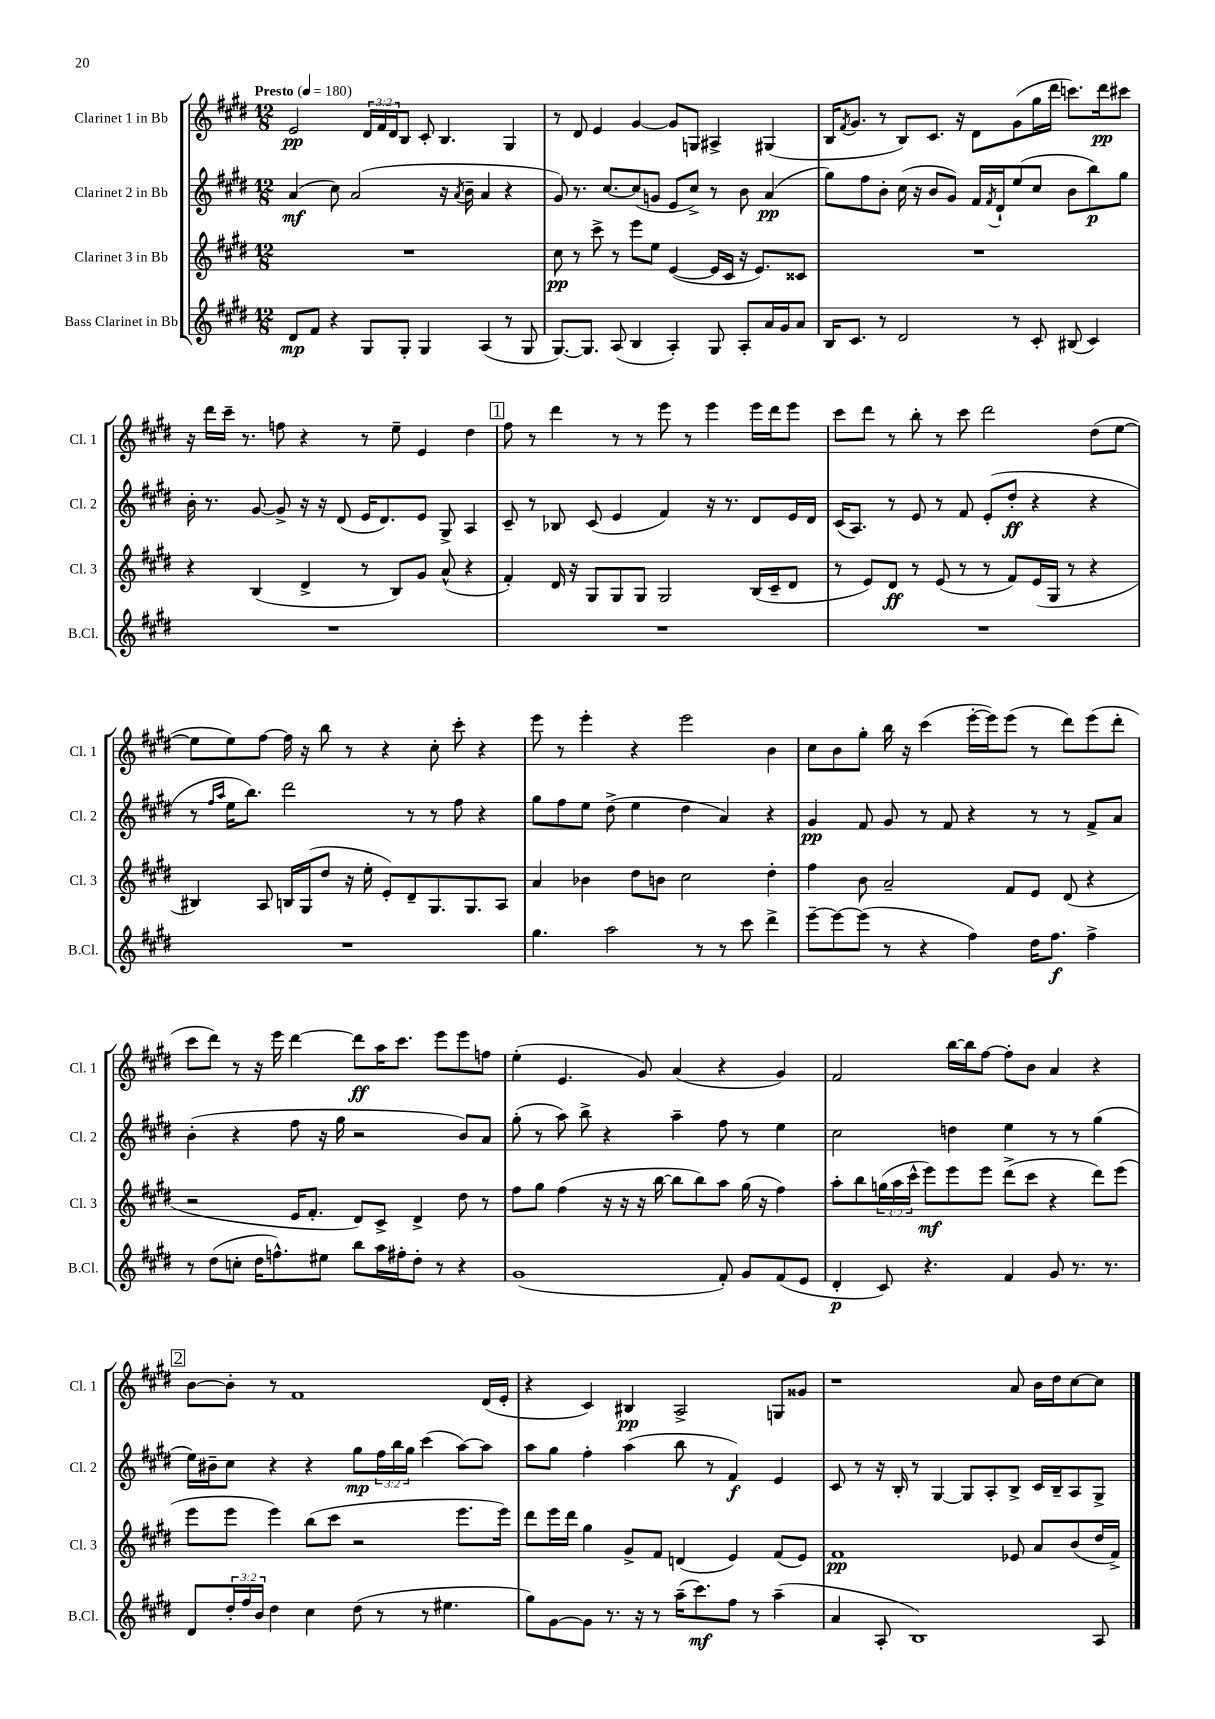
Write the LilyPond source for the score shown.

<<
\new StaffGroup <<
\new Staff = "s0" \with { instrumentName = "Clarinet 1 in Bb" shortInstrumentName = "Cl. 1" } {
    \clef treble \key e \major \numericTimeSignature \time 12/8 \override Staff.TupletNumber.text = #tuplet-number::calc-fraction-text \tempo "Presto" 4 = 180
    e'2\pp \tuplet 3/2 { dis'16 fis'16 dis'16 } b8 cis'8-. b4. gis4 |
    r8 dis'8 e'4 gis'4~ gis'8 g8 ais4-> gis4( |
    b16 \acciaccatura { fis'8 } gis'8. r8 b8) cis'8. r16 dis'8 gis'8( gis''16 dis'''16 c'''8.) dis'''16\pp cis'''8 |
    r16 dis'''16 cis'''16-- r8. f''8 r4 r8 e''8-- e'4 dis''4 |
    \mark \markup { \box "1" } fis''8 r8 dis'''4 r8 r8 e'''8 r8 e'''4 e'''16 dis'''16 e'''8 |
    cis'''8 dis'''8 r8 b''8-. r8 cis'''8 dis'''2 dis''8( e''8~ |
    e''8 e''8) fis''8~ fis''16 r16 b''8 r8 r4 cis''8-. cis'''8-. r4 |
    e'''8 r8 e'''4-. r4 e'''2 b'4 |
    cis''8 b'8 gis''8-. b''16 r16 cis'''4( e'''16~-. e'''16) e'''8( r8 dis'''8) e'''8( dis'''8-. |
    cis'''8 dis'''8) r8 r16 e'''16 dis'''4~ dis'''8\ff a''16 cis'''8. e'''8 e'''8 f''8 |
    e''4-.( e'4. gis'8) a'4( r4 gis'4) |
    fis'2 b''16~ b''16 fis''8~ fis''8-. b'8 a'4 r4 |
    \mark \markup { \box "2" } b'8~ b'8-. r8 fis'1 dis'16( e'16-. |
    r4 cis'4) bis4\pp a2-> g8 gisis'8 |
    r1 a'8 b'16 dis''16 cis''8~ cis''8 \bar "|." |
}
\new Staff = "s1" \with { instrumentName = "Clarinet 2 in Bb" shortInstrumentName = "Cl. 2" } {
    \clef treble \key e \major \numericTimeSignature \time 12/8 \override Staff.TupletNumber.text = #tuplet-number::calc-fraction-text
    a'4\mf( cis''8) a'2( r16 \acciaccatura { a'8 } b'16-- a'4 r4 |
    gis'8) r8. cis''8.~ cis''8( g'8 e'8 cis''8->) r8 b'8 a'4\pp( |
    gis''8) fis''8 b'8-. cis''16( r16 b'8 gis'8) fis'16 \acciaccatura { fis'8 } dis'16-! e''8( cis''8 b'8 b''8\p) gis''8 |
    b'16-. r8. gis'8~ gis'8-> r16 r16 dis'8( e'16 dis'8.) e'8 gis8-> a4 |
    \mark \markup { \box "1" } cis'8-- r8 bes8 cis'8( e'4 fis'4) r16 r8. dis'8 e'16 dis'16 |
    cis'16( a8.) r8 e'8 r8 fis'8 e'8-.( dis''8-.\ff r4 r4 |
    r8 \grace { fis''16 a''16 } e''16 b''8.) dis'''2 r8 r8 fis''8 r4 |
    gis''8 fis''8 e''8 dis''8->( e''4 dis''4 a'4) r4 |
    gis'4\pp fis'8 gis'8 r8 fis'8 r4 r8 r8 fis'8-> a'8 |
    b'4-.( r4 fis''8 r16 gis''16 r2 b'8) a'8 |
    gis''8-.( r8 a''8) b''8-> r4 a''4-- fis''8 r8 e''4 |
    cis''2 d''4 e''4 r8 r8 gis''4( |
    \mark \markup { \box "2" } e''16) bis'16-- cis''8 r4 r4 gis''8\mp \tuplet 3/2 { fis''16 b''16 gis''16 } cis'''4( a''8~) a''8 |
    a''8 gis''8 fis''4-. a''4( b''8 r8 fis'4\f) e'4 |
    cis'8 r8 r16 b16-. r8 gis4~ gis8 a8-. b8-> cis'16 b16-- a8 gis8-> \bar "|." |
}
\new Staff = "s2" \with { instrumentName = "Clarinet 3 in Bb" shortInstrumentName = "Cl. 3" } {
    \clef treble \key e \major \numericTimeSignature \time 12/8 \override Staff.TupletNumber.text = #tuplet-number::calc-fraction-text
    R1. |
    cis''8\pp r8 cis'''8-> r8 e'''8 e''8 e'4~( e'16 cis'16 r16 e'8.) cisis'8 |
    R1. |
    r4 b4( dis'4-> r8 b8) gis'8 a'8-^( r4 |
    \mark \markup { \box "1" } fis'4-.) dis'16 r16 gis8 gis8 gis8 gis2 b16( cis'16-- dis'8 |
    r8 e'8) dis'8\ff r8 e'8( r8 r8 fis'8) e'16( gis16 r8 r4 |
    bis4) a8 b16 gis16( dis''8 r16 e''16-. e'8-.) dis'8-- gis8. gis8. a8 |
    a'4 bes'4 dis''8 b'8 cis''2 dis''4-. |
    fis''4 b'8 a'2-- fis'8 e'8 dis'8( r4 |
    r2 e'16 fis'8.-. dis'8) cis'8-> dis'4-> dis''8 r8 |
    fis''8 gis''8 fis''4( r16 r16 r16 b''16~ b''8 b''8) a''8 gis''16( r16 fis''4) |
    a''8-. b''8 \tuplet 3/2 { g''16( a''16 cis'''16-^ } e'''8\mf) e'''8 e'''8 dis'''8->( cis'''8 r4 dis'''8) e'''8( |
    \mark \markup { \box "2" } e'''8 e'''8 e'''4) b''8( cis'''8 r2 e'''8. e'''16) |
    dis'''8 e'''16 dis'''16 gis''4 gis'8-> fis'8 d'4( e'4) fis'8( e'8) |
    fis'1\pp ees'8 a'8 b'8( dis''16 fis'16->) \bar "|." |
}
\new Staff = "s3" \with { instrumentName = "Bass Clarinet in Bb" shortInstrumentName = "B.Cl." } {
    \clef treble \key e \major \numericTimeSignature \time 12/8 \override Staff.TupletNumber.text = #tuplet-number::calc-fraction-text
    dis'8\mp fis'8 r4 gis8 gis8-. gis4 a4( r8 gis8 |
    gis8.~) gis8. a8( b4 a4-.) gis8 a8-. a'16 gis'16 a'8 |
    b16 cis'8. r8 dis'2 r8 cis'8-. bis8( cis'4) |
    R1. |
    \mark \markup { \box "1" } R1. |
    R1. |
    R1. |
    gis''4. a''2 r8 r8 cis'''8 dis'''4-> |
    e'''8~-- e'''8~ e'''8( r8 r4 fis''4) dis''16 fis''8.\f fis''4-> |
    r8 dis''8( c''8-. dis''16 f''8.-^) eis''8 b''8 a''16 fis''16-. dis''8-. r8 r4 |
    gis'1( fis'8-.) gis'8 fis'8( e'8 |
    dis'4-.\p cis'8) r4. fis'4 gis'8 r8. r8. |
    \mark \markup { \box "2" } dis'8 \tuplet 3/2 { dis''16-. fis''16 b'16 } dis''4 cis''4 dis''8( r8 r8 eis''4. |
    gis''8) gis'8~ gis'8 r8. r16 r8 a''16--( cis'''8.\mf) fis''8 r8 a''4--( |
    a'4 a8-. b1) a8 \bar "|." |
}
>>
>>
\layout { \context { \Score \remove "Bar_number_engraver" } }
